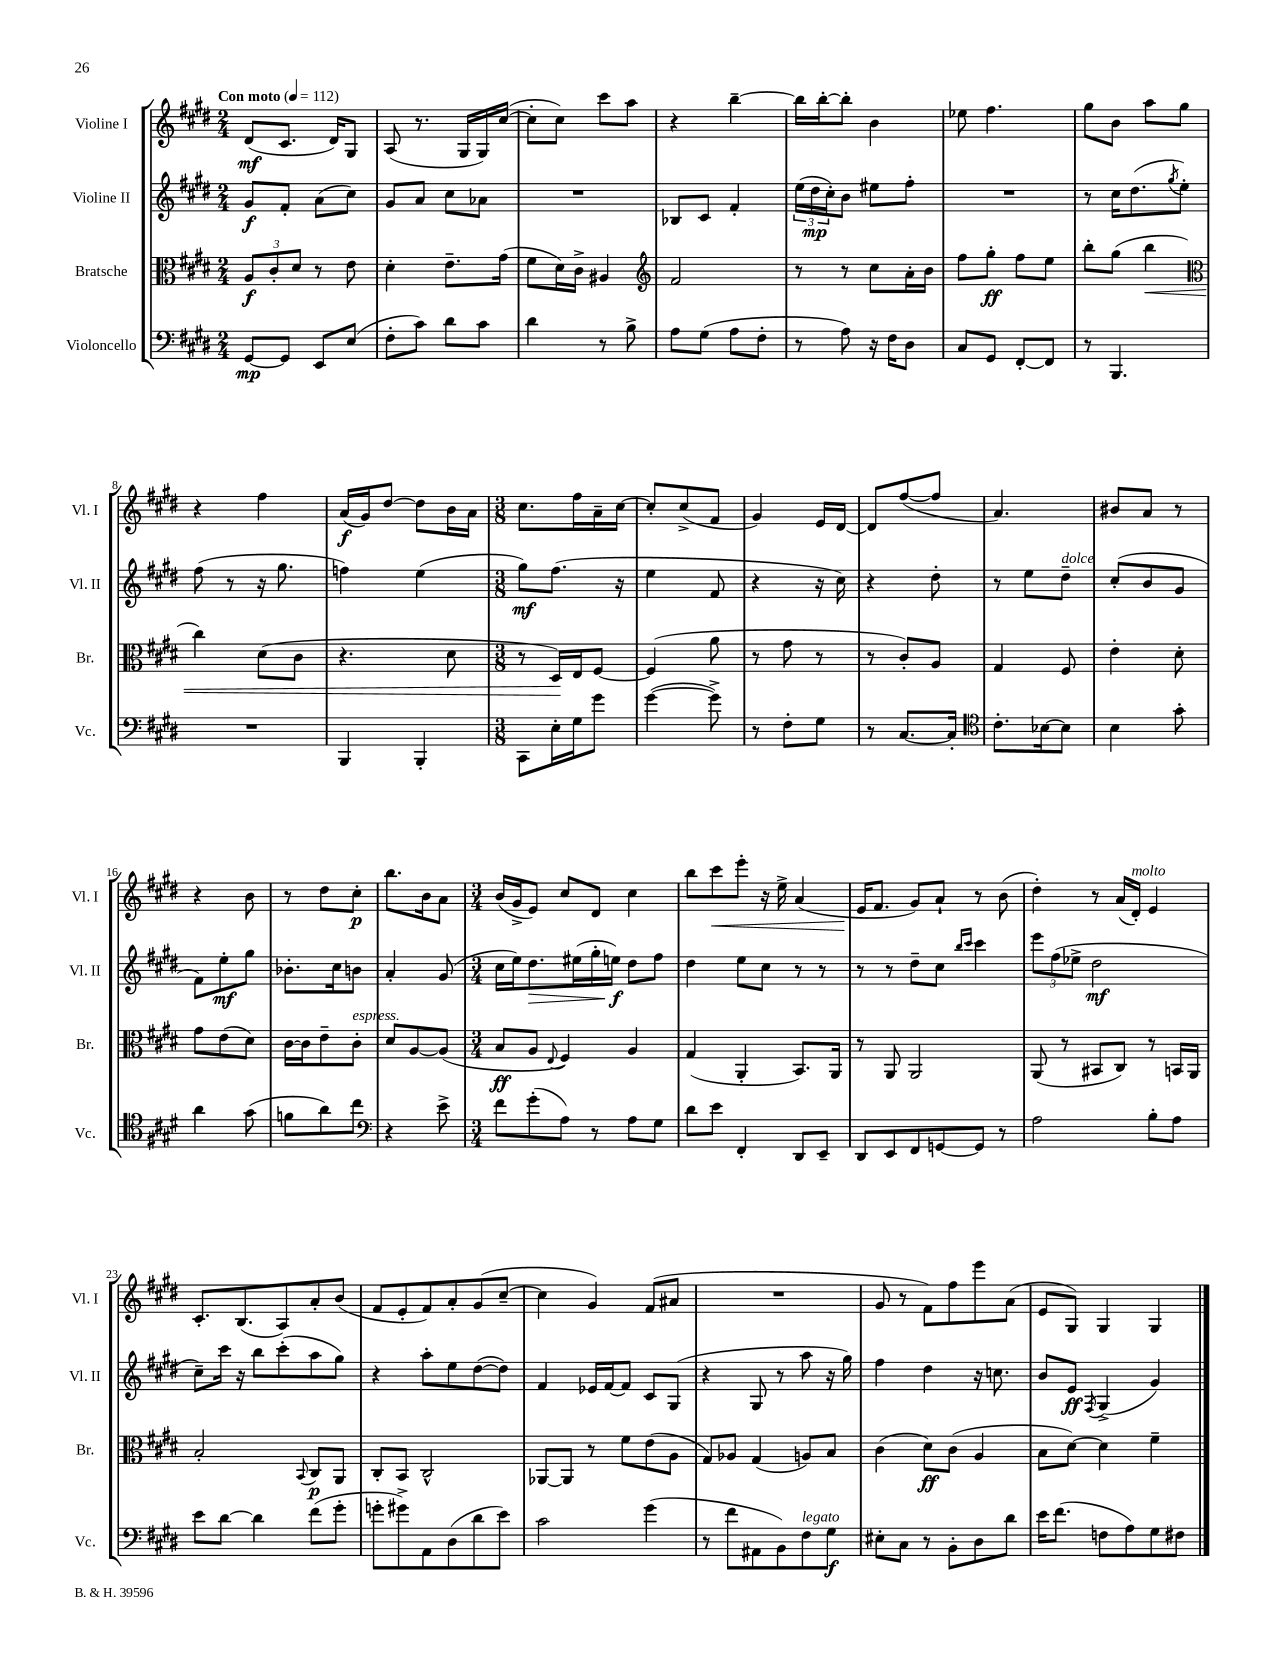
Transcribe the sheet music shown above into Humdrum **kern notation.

**kern	**kern	**kern	**kern
*staff4	*staff3	*staff2	*staff1
*clefF4	*clefC3	*clefG2	*clefG2
*k[f#c#g#d#]	*k[f#c#g#d#]	*k[f#c#g#d#]	*k[f#c#g#d#]
*M2/4	*M2/4	*M2/4	*M2/4
*MM112	*MM112	*MM112	*MM112
[8GG#/L	12A/L	8g#/L	(8d#/L
.	12c#'/	.	.
8GG#/]J	.	8f#'/J	8.c#/J
.	12d#/J	.	.
8EE/L	8r	(8a\L	.
.	.	.	16d#/LK)
(8E/J	8e\	8cc#\J)	8G#/J
=	=	=	=
8F#'\L	4d#'\	8g#/L	(8A/
8c#\J)	.	8a/J	8.r
8d#\L	8.e~\L	8cc#\L	.
.	.	.	16G#/LL
8c#\J	.	8a-\J	16G#/)
.	(16g#\Jk	.	([16cc#/JJ
=	=	=	=
4d#\	8f#\L	2r	8cc#'\]L
.	16d#\L)	.	8cc#\J)
.	16c#^\JJ	.	.
8r	4A#/	.	8ccc#\L
8B^\	.	.	8aa\J
=	=	=	=
*	*clefG2	*	*
8A\L	2f#/	8B-/L	4r
(8G#\J	.	8c#/J	.
8A\L	.	4f#'/	[4bb~\
8F#'\J	.	.	.
=	=	=	=
8r	8r	(24ee\LL	16bb\]LL
.	.	24dd#\	.
.	.	.	[16bb'\J
.	.	24cc#'\J)	.
8A\)	8r	8b\J	8bb'\]J
16r	8cc#\L	8ee#\L	4b\
16F#\LK	.	.	.
8D#\J	16a'\L	8ff#'\J	.
.	16b\JJ	.	.
=	=	=	=
8C#/L	8ff#\L	2r	8ee-\
8GG#/J	8gg#'\J	.	4.ff#\
[8FF#'/L	8ff#\L	.	.
8FF#/]J	8ee\J	.	.
=	=	=	=
8r	8bb'\L	8r	8gg#\L
4.BBB/	(8gg#\J	16cc#\LK	8b\J
.	.	(8.dd#\	.
.	4bb\	.	8aa\L
.	.	8qgg#/	.
.	.	8ee'\J)	8gg#\J
=	=	=	=
*	*clefC3	*	*
2r	4cc#\)	(8ff#\	4r
.	.	8r	.
.	(8d#\L	16r	4ff#\
.	.	8.gg#\	.
.	8c#\J	.	.
=	=	=	=
4BBB/	4.r	4ff\)	(16a/LL
.	.	.	16g#/J)
.	.	.	[8dd#/J
4BBB'/	.	(4ee\	8dd#\]L
.	8d#\	.	16b\L
.	.	.	16a\JJ
=	=	=	=
*M3/8	*M3/8	*M3/8	*M3/8
8CC#\L	8r	8gg#\L)	8.cc#\L
16E'\L	16D#/LL)	(8.ff#\J	.
16G#\J	16E/J	.	16ff#\L
8g#\J	[8F#/J	.	16a~\
.	.	16r	[16cc#\JJ
=	=	=	=
([4g#\	(4F#/]	4ee\	8cc#'/]L
.	.	.	(8cc#^/
8g#^\])	8a\	8f#/	8f#/J
=	=	=	=
8r	8r	4r	4g#/)
8F#'\L	8g#\	.	.
8G#\J	8r	16r	16e/LL
.	.	16cc#\)	[16d#/JJ
=	=	=	=
8r	8r	4r	8d#/]L
[8.C#/L	8c#'/L)	.	([8ff#/
.	8A/J	8dd#'\	8ff#/]J
16C#'/]Jk	.	.	.
=	=	=	=
*clefC4	*	*	*
8.c#'\L	4G#/	8r	4.a/)
.	.	8ee\L	.
[16B-\k	.	.	.
8B-\]J	8F#/	8dd#~\J	.
=	=	=	=
4B\	4e'\	(8cc#'/L	8b#/L
.	.	8b/	8a/J
8g#'\	8d#'\	8g#/J	8r
=	=	=	=
4a\	8g#\L	8f#\L)	4r
.	(8e\	8ee'\	.
(8g#\	8d#\J)	8gg#\J	8b\
=	=	=	=
8f\L	[16c#\LL	8.b-'\L	8r
.	16c#\]J	.	.
8a\)	8e~\	.	8dd#\L
.	.	16cc#\k	.
8cc#\J	8c#'\J	8b\J	8cc#'\J
=	=	=	=
*clefF4	*	*	*
4r	8d#/L	4a'/	8.bb\L
.	[8A/	.	.
.	.	.	16b\k
8e^\	(8A/]J	(8g#/	8a\J
=	=	=	=
*M3/4	*M3/4	*M3/4	*M3/4
8f#\L	8B/L	16cc#\LL	(16b/LL
.	.	16ee\J)	16g#^/J
(8g#'\	8A/J	8.dd#\	8e/J)
.	8qqE/	.	.
8A\J)	4F#/)	.	8cc#/L
.	.	(16ee#\L	.
8r	.	16gg#'\	8d#/J
.	.	16ee\JJ)	.
8A\L	4A/	8dd#\L	4cc#\
8G#\J	.	8ff#\J	.
=	=	=	=
8d#\L	(4G#/	4dd#\	8bb\L
8e\J	.	.	8ccc#\
4FF#'/	4AA'/	8ee\L	8eee'\J
.	.	8cc#\J	16r
.	.	.	16ee^\
8DD#/L	8.BB/L)	8r	(4a/
8EE~/J	.	8r	.
.	16AA/Jk	.	.
=	=	=	=
8DD#/L	8r	8r	16e/LK
.	.	.	8.f#/J
8EE/	8AA/	8r	.
8FF#/	2AA/	8dd#~\L	8g#/L)
[8GG/	.	8cc#\J	8a`/J
.	.	16qqbb/LL	.
.	.	16qqccc#/JJ	.
8GG/]J	.	4ccc#\	8r
8r	.	.	(8b\
=	=	=	=
2A\	(8AA/	12eee\L	4dd#'\)
.	.	(12ff#\	.
.	8r	.	.
.	.	12ee-^\J	.
.	8BB#/L	2dd#\	8r
.	8C#/J)	.	(16a/LL
.	.	.	16d#'/JJ)
8B'\L	8r	.	4e/
8A\J	16BB/LL	.	.
.	16AA/JJ	.	.
=	=	=	=
8e\L	2B'/	8cc#~\L)	8.c#'/L
[8d#\J	.	16ccc#\Jk	.
.	.	16r	(8.B/
4d#\]	.	8bb\L	.
.	.	(8ccc#'\	8A/)
.	8qqBB/	.	.
(8f#\L	8C#/L	8aa\	8a'/
8g#'\J	8AA/J	8gg#\J)	(8b/J
=	=	=	=
8g'\L	8C#'/L	4r	8f#/L
8g#^\)	8BB/J	.	8e'/
8AA\	2C#^^/	8aa'\L	8f#/)
(8D#\	.	8ee\	8a'/
8d#\	.	([8dd#\	(8g#/
8e\J)	.	8dd#\]J)	[8cc#~/J
=	=	=	=
2c#\	[8AA-/L	4f#/	4cc#\]
.	8AA-/]J	.	.
.	8r	16e-/LL	4g#/)
.	.	[16f#/J	.
.	8f#\L	8f#/]J	.
(4g#\	(8e\	8c#/L	(8f#/L
.	8A\J	(8G#/J	8a#/J
=	=	=	=
8r	8G#/L)	4r	2.r
8f#\L	8A-/J	.	.
8AA#\	(4G#/	8G#/	.
8BB\)	.	8r	.
8F#\	8A/L)	8aa\	.
8G#\J	8B/J	16r	.
.	.	16gg#\)	.
=	=	=	=
8E#'\L	(4c#\	4ff#\	8g#/
8C#\J	.	.	8r
8r	8d#\L)	4dd#\	8f#\L)
8BB'\L	(8c#\J	.	8ff#\
8D#\	4A/	16r	8eee\
.	.	8.cc\	.
8d#\J	.	.	(8a\J
=	=	=	=
16e\LK	8B\L	8b/L	8e/L
(8.f#\J	.	.	.
.	[8d#\J)	8e/J	8G#/J)
.	.	8qF#/	.
8F\L	4d#\]	(4G#^/	4G#/
8A\)	.	.	.
8G#\	4f#~\	4g#/)	4G#/
8F#\J	.	.	.
==	==	==	==
*-	*-	*-	*-
